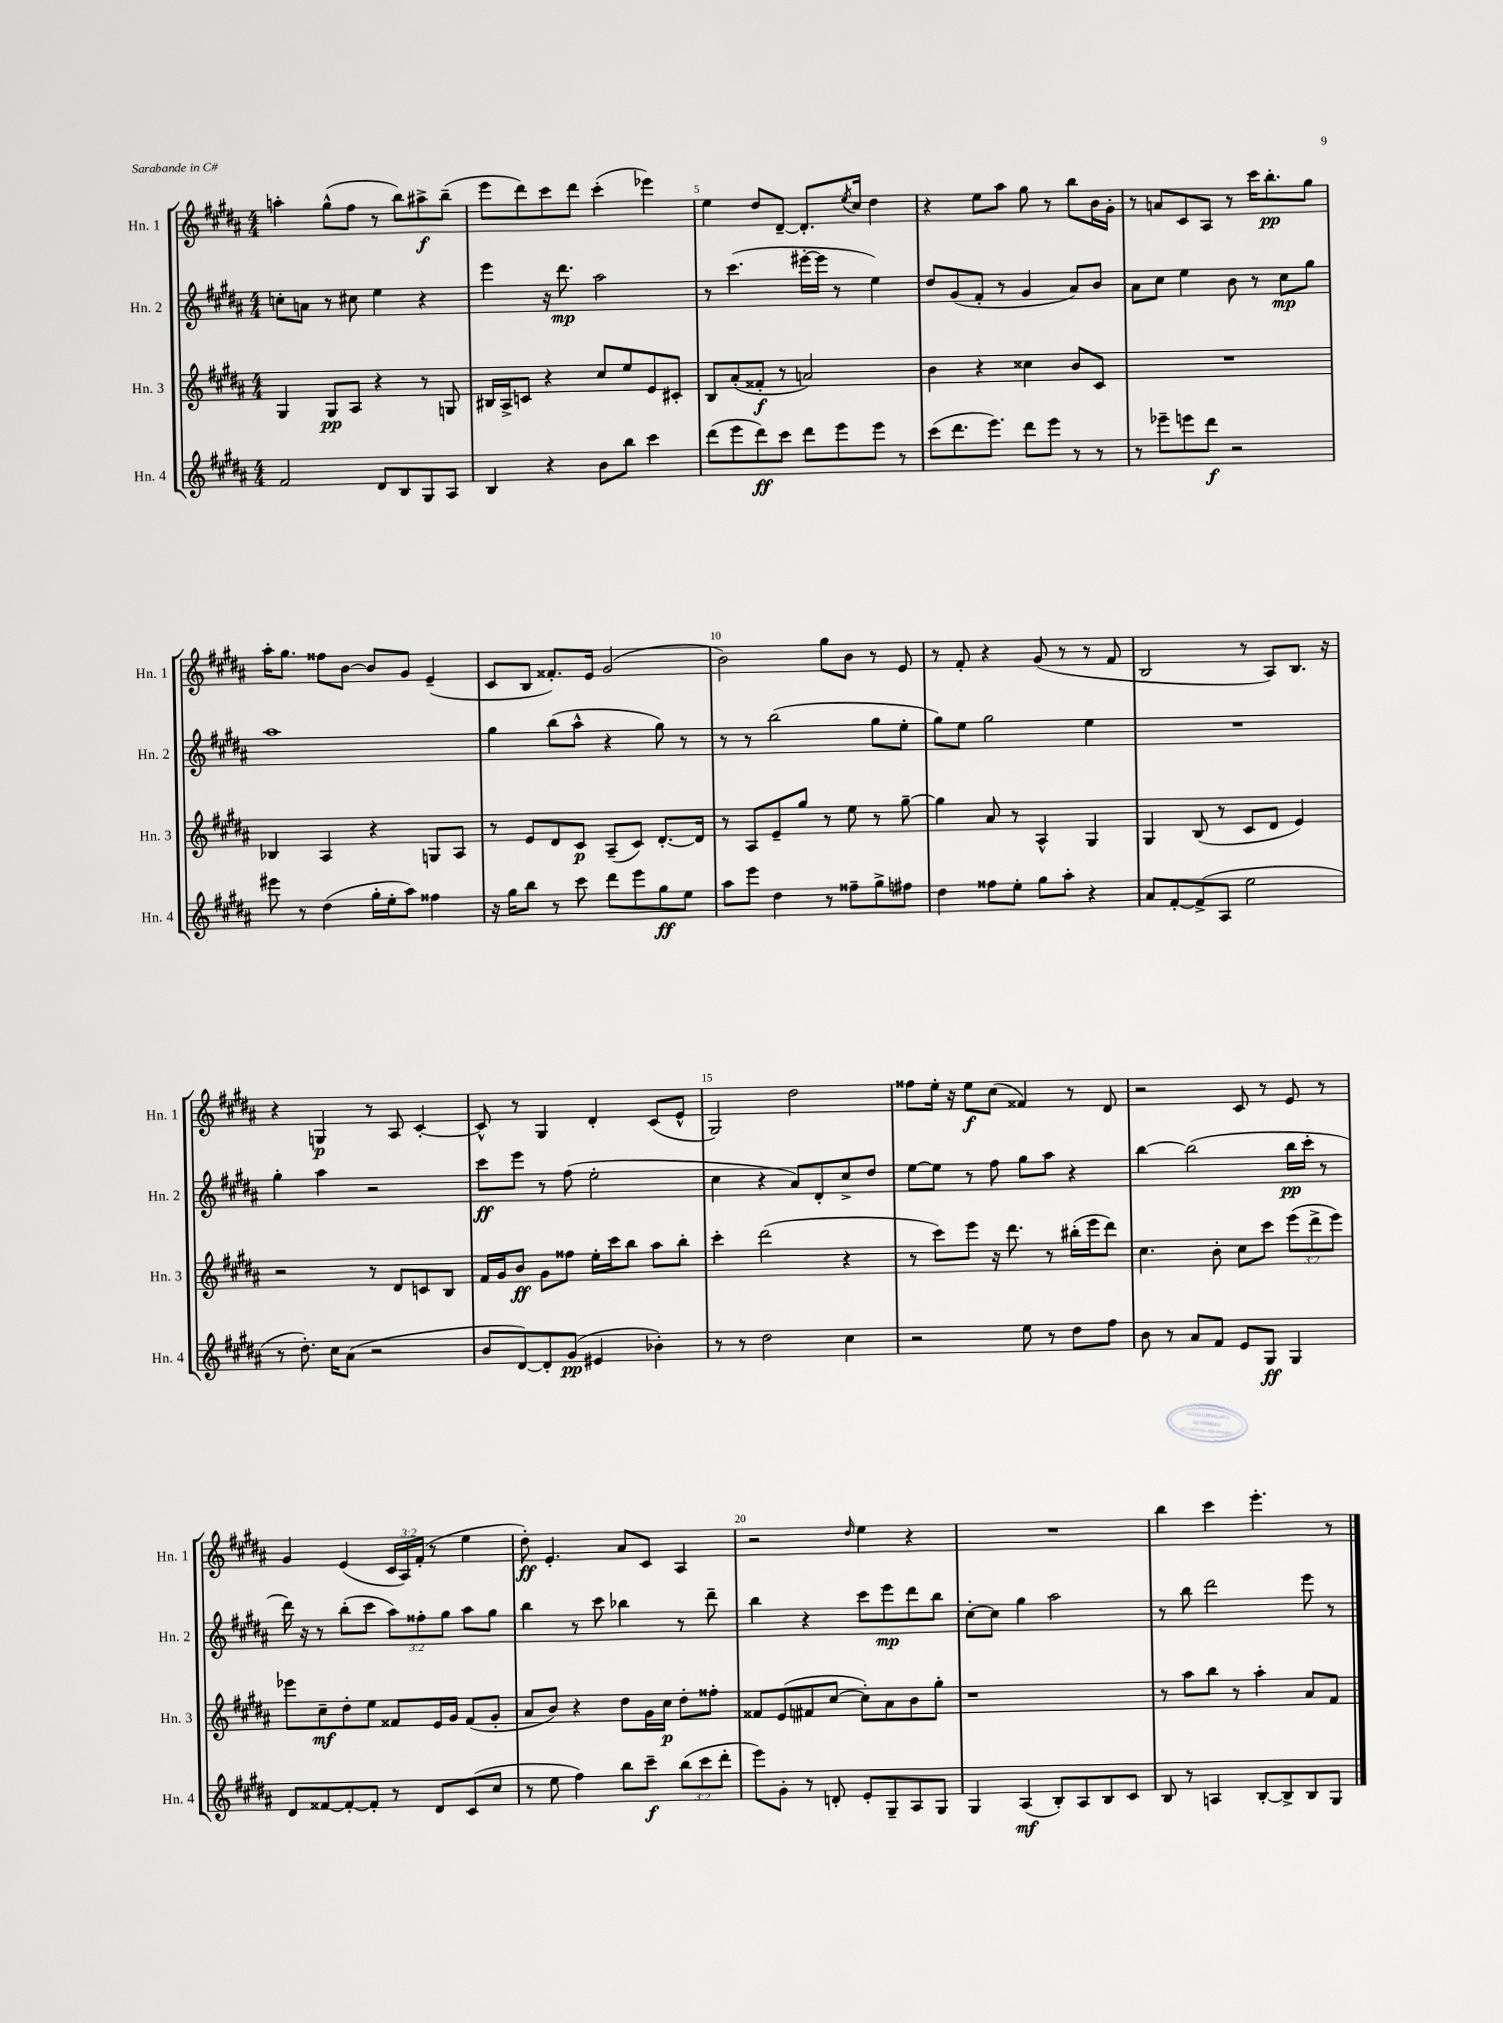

**kern	**dynam	**kern	**dynam	**kern	**dynam	**kern	**dynam
*part4	*part4	*part3	*part3	*part2	*part2	*part1	*part1
*staff4	*staff4	*staff3	*staff3	*staff2	*staff2	*staff1	*staff1
*I"Hn. 4	*	*I"Hn. 3	*	*I"Hn. 2	*	*I"Hn. 1	*
*I'Hn. 4	*	*I'Hn. 3	*	*I'Hn. 2	*	*I'Hn. 1	*
*clefG2	*	*clefG2	*	*clefG2	*	*clefG2	*
*k[f#c#g#d#a#]	*	*k[f#c#g#d#a#]	*	*k[f#c#g#d#a#]	*	*k[f#c#g#d#a#]	*
*M4/4	*	*M4/4	*	*M4/4	*	*M4/4	*
=3	=3	=3	=3	=3	=3	=3	=3
2f#/	.	4G#/	.	8ccn'\L	.	4aan'\	.
.	.	.	.	8an\J	.	.	.
.	.	8G#/L	pp	8r	.	(8gg#^^\L	.
.	.	8A#/J	.	8cc#X\	.	8ff#\J	.
8d#/L	.	4r	.	4ee\	.	8r	.
8B/	.	.	.	.	.	8bb\L)	.
8G#/	.	8r	.	4r	.	8aa#X^\	f
8A#/J	.	8Gn/	.	.	.	(8bb~\J	.
=4	=4	=4	=4	=4	=4	=4	=4
4B/	.	16B#X/LL	.	4eee\	.	8eee\L	.
.	.	16A#^/J	.	.	.	.	.
.	.	8cn/J	.	.	.	8ddd#\)	.
4r	.	4r	.	16r	.	8ccc#\	.
.	.	.	.	8.ddd#\	mp	.	.
.	.	.	.	.	.	8ddd#\J	.
8b\L	.	8cc#/L	.	2aa#\	.	(4ccc#'\	.
8bb\J	.	8ee/	.	.	.	.	.
4ccc#\	.	8e/	.	.	.	4eee-X\)	.
.	.	8c#X'/J	.	.	.	.	.
=5	=5	=5	=5	=5	=5	=5	=5
(8ddd#\L	.	8B/L	.	8r	.	4ee\	.
8eee\	.	(8a#'/	.	(4.ccc#\	.	.	.
8ddd#\)	ff	8f##X'/J	f	.	.	8dd#/L	.
8ccc#\J	.	8r	.	.	.	[8d#~/J	.
8ddd#\L	.	2an/)	.	[16eee#X'\LL	.	8.d#'/L]	.
.	.	.	.	16eee#\JJ]	.	.	.
8eee\	.	.	.	8r	.	.	.
.	.	.	.	.	.	8qee/	.
.	.	.	.	.	.	16cc#/Jk	.
8eee\J	.	.	.	4ee\)	.	4dd#\	.
8r	.	.	.	.	.	.	.
=6	=6	=6	=6	=6	=6	=6	=6
(8ccc#\L	.	4b\	.	8dd#/L	.	4r	.
8.ddd#\	.	.	.	(8g#/	.	.	.
.	.	4r	.	8f#'/J	.	8ee\L	.
8.eee\J)	.	.	.	.	.	.	.
.	.	.	.	8r	.	8aa#\J	.
8ddd#\L	.	4cc##X\	.	4g#/	.	8gg#\	.
8eee\J	.	.	.	.	.	8r	.
8r	.	8b/L	.	8a#/L)	.	8bb\L	.
8r	.	8c#/J	.	8b/J	.	16b\L	.
.	.	.	.	.	.	16g#'\JJ	.
=7	=7	=7	=7	=7	=7	=7	=7
8r	.	1r	.	8a#\L	.	8r	.
8eee-X~\L	.	.	.	8cc#\J	.	8an/L	.
8eeen\	.	.	.	4ee\	.	8c#/	.
8ddd#\J	f	.	.	.	.	8A#/J	.
2r	.	.	.	8b\	.	8r	.
.	.	.	.	8r	.	16ccc#\KL	.
.	.	.	.	.	.	8.bb'\	pp
.	.	.	.	8cc#\L	mp	.	.
.	.	.	.	8gg#\J	.	8gg#\J	.
!!LO:LB:g=z
=8	=8	=8	=8	=8	=8	=8	=8
8eee#X\	.	4B-X/	.	1aa#	.	16aa#'\KL	.
.	.	.	.	.	.	8.gg#\J	.
8r	.	.	.	.	.	.	.
(4dd#\	.	4A#/	.	.	.	8ff##X\L	.
.	.	.	.	.	.	[8b\J	.
16gg#'\LL	.	4r	.	.	.	8b/L]	.
16ee'\J	.	.	.	.	.	.	.
8aa#\J)	.	.	.	.	.	8g#/J	.
4ff##X\	.	8Gn/L	.	.	.	(4e~/	.
.	.	8A#/J	.	.	.	.	.
=9	=9	=9	=9	=9	=9	=9	=9
16r	.	8r	.	4gg#\	.	8c#/L	.
16gg#\KL	.	.	.	.	.	.	.
8bb\J	.	8e/L	.	.	.	8B/J	.
8r	.	8d#/	.	(8bb\L	.	8.f##X'/L)	.
8ccc#\	.	8c#/J	p	8aa#^^\J	.	.	.
.	.	.	.	.	.	16e/Jk	.
8ddd#\L	.	(8A#~/L	.	4r	.	(2g#/	.
8eee\	.	8c#/J)	.	.	.	.	.
8gg#\	ff	[8.d#'/L	.	8gg#\)	.	.	.
8ee\J	.	.	.	8r	.	.	.
.	.	16d#/Jk]	.	.	.	.	.
=10	=10	=10	=10	=10	=10	=10	=10
8aa#\L	.	8r	.	8r	.	2b\)	.
8eee\J	.	8A#/L	.	8r	.	.	.
4dd#\	.	8e~/	.	(2bb\	.	.	.
.	.	8gg#/J	.	.	.	.	.
8r	.	8r	.	.	.	8gg#\L	.
8ff##X~\L	.	8ee\	.	.	.	8b\J	.
8gg#^\	.	8r	.	8gg#\L	.	8r	.
8ff#X\J	.	[8gg#~\	.	8ee'\J	.	8e/	.
=11	=11	=11	=11	=11	=11	=11	=11
4dd#\	.	4gg#\]	.	8gg#\L)	.	8r	.
.	.	.	.	8ee\J	.	8f#'/	.
8ff##X\L	.	8a#/	.	2gg#\	.	4r	.
8ee'\J	.	8r	.	.	.	.	.
8gg#\L	.	4A#^^/	.	.	.	(8g#/	.
8aa#'\J	.	.	.	.	.	8r	.
4r	.	4G#/	.	4ee\	.	8r	.
.	.	.	.	.	.	8f#/	.
=12	=12	=12	=12	=12	=12	=12	=12
8a#/L	.	4G#/	.	1r	.	2B/	.
[8f#'/	.	.	.	.	.	.	.
(8f#^/]	.	(8B/	.	.	.	.	.
8A#/J	.	8r	.	.	.	.	.
2ee\	.	8c#/L	.	.	.	8r	.
.	.	8d#/J	.	.	.	8A#/L)	.
.	.	4e/)	.	.	.	8.B/J	.
.	.	.	.	.	.	16r	.
!!LO:LB:g=z
=13	=13	=13	=13	=13	=13	=13	=13
8r	.	2r	.	4gg#'\	.	4r	.
8.dd#'\)	.	.	.	.	.	.	.
.	.	.	.	4aa#\	.	4Gn/	p
16cc#\KL	.	.	.	.	.	.	.
(8a#\J	.	.	.	.	.	.	.
2r	.	8r	.	2r	.	8r	.
.	.	8d#/L	.	.	.	8A#/	.
.	.	8cn/	.	.	.	[4c#'/	.
.	.	8B/J	.	.	.	.	.
=14	=14	=14	=14	=14	=14	=14	=14
8b/L	.	16f#/LL	.	8ccc#\L	ff	8c#^^/]	.
.	.	16g#/J	.	.	.	.	.
[8d#/)	.	8b/J	ff	8eee\J	.	8r	.
8d#'/]	.	8g#\L	.	8r	.	4G#/	.
(8g#/J	pp	8ff##X\J	.	(8ff#\	.	.	.
4e#X/	.	16ee'\LL	.	2ee'\	.	4d#'/	.
.	.	16ccc#\J	.	.	.	.	.
.	.	8bb\J	.	.	.	.	.
4b-X'\)	.	8aa#\L	.	.	.	(8c#/L	.
.	.	8bb'\J	.	.	.	8e^^/J	.
=15	=15	=15	=15	=15	=15	=15	=15
8r	.	4ccc#'\	.	4cc#\	.	2G#/)	.
8r	.	.	.	.	.	.	.
2dd#\	.	(2ddd#\	.	4r	.	.	.
.	.	.	.	8a#/L)	.	2dd#\	.
.	.	.	.	8d#'/	.	.	.
4cc#\	.	4r	.	8cc#^/	.	.	.
.	.	.	.	8dd#/J	.	.	.
=16	=16	=16	=16	=16	=16	=16	=16
2r	.	8r	.	[8ee\L	.	8ff##X\L	.
.	.	8ccc#\L)	.	8ee\J]	.	16ee'\Jk	.
.	.	.	.	.	.	16r	.
.	.	8eee\J	.	8r	.	8ee\L	f
.	.	16r	.	8ff#\	.	(8cc#\J	.
.	.	8.ddd#\	.	.	.	.	.
8ee\	.	.	.	8gg#\L	.	4f##X/)	.
8r	.	8r	.	8aa#\J	.	.	.
8dd#\L	.	(16bb#X'\LL	.	4r	.	8r	.
.	.	16eee\J	.	.	.	.	.
8ff#\J	.	8ddd#\J)	.	.	.	8d#/	.
=17	=17	=17	=17	=17	=17	=17	=17
8b\	.	4.cc#\	.	[4bb\	.	2r	.
8r	.	.	.	.	.	.	.
8a#/L	.	.	.	(2bb\]	.	.	.
8f#/J	.	8b'\	.	.	.	.	.
8e/L	.	8cc#\L	.	.	.	8c#/	.
8G#/J	ff	8ccc#\J	.	.	.	8r	.
4G#/	.	(12eee\L	.	16bb\LL	pp	8e/	.
.	.	.	.	16ccc#'\JJ	.	.	.
.	.	12ddd#^\	.	.	.	.	.
.	.	.	.	8r	.	8r	.
.	.	12eee\J)	.	.	.	.	.
!!LO:LB:g=z
=18	=18	=18	=18	=18	=18	=18	=18
8d#/L	.	8eee-X\L	.	16ddd#\)	.	4g#/	.
.	.	.	.	16r	.	.	.
[8f##X/	.	8cc#~\	mf	8r	.	.	.
8f##'/_	.	8dd#'\	.	(8bb'\L	.	(4e/	.
8f##'/J]	.	8ee\J	.	8ccc#\J	.	.	.
8r	.	8f##X/L	.	12aa#\L)	.	24c#/LL	.
.	.	.	.	.	.	24A#/)	.
.	.	.	.	12ff##X'\	.	(24f#'/JJ	.
8d#/L	.	16e/L	.	.	.	8r	.
.	.	.	.	12gg#\J	.	.	.
.	.	16g#/JJ	.	.	.	.	.
(8c#/	.	(8f##/L	.	8aa#\L	.	4ee\	.
8cc#/J	.	8g#'/J	.	8gg#\J	.	.	.
=19	=19	=19	=19	=19	=19	=19	=19
8r	.	8a#/L	.	4bb\	.	8dd#'\)	ff
8ee\	.	8b/J)	.	.	.	4.e'/	.
4ff#\)	.	4r	.	8r	.	.	.
.	.	.	.	8ccc#\	.	.	.
8bb\L	.	8dd#\L	.	4bb-X\	.	8a#/L	.
8ccc#~\J	f	16g#\L	.	.	.	8c#/J	.
.	.	16cc#\JJ	p	.	.	.	.
(12bb\L	.	8dd#'\L	.	8r	.	4A#/	.
12ccc#\	.	.	.	.	.	.	.
.	.	8ff##X'\J	.	8ddd#~\	.	.	.
12ddd#'\J	.	.	.	.	.	.	.
=20	=20	=20	=20	=20	=20	=20	=20
8eee\L)	.	8f##X/L	.	4bb\	.	2r	.
8g#'\J	.	(8e/	.	.	.	.	.
8r	.	8f#X/	.	4r	.	.	.
8dn'/	.	[8cc#/J	.	.	.	.	.
.	.	.	.	.	.	16qqdd#/	.
8e'/L	.	8cc#'\L])	.	8ccc#\L	.	4ee\	.
8G#~/	.	8a#\	.	8eee\	mp	.	.
8A#/	.	8b\	.	8ddd#\	.	4r	.
8G#/J	.	8gg#'\J	.	8bb\J	.	.	.
=21	=21	=21	=21	=21	=21	=21	=21
4G#/	.	1r	.	[8cc#'\L	.	1r	.
.	.	.	.	8cc#\J]	.	.	.
(4A#/	mf	.	.	4gg#\	.	.	.
8B'/L)	.	.	.	2aa#\	.	.	.
8A#/	.	.	.	.	.	.	.
8B/	.	.	.	.	.	.	.
8c#/J	.	.	.	.	.	.	.
=22	=22	=22	=22	=22	=22	=22	=22
8B/	.	8r	.	8r	.	4bb\	.
8r	.	8aa#\L	.	8bb\	.	.	.
4An/	.	8bb\J	.	2ddd#\	.	4ccc#\	.
.	.	8r	.	.	.	.	.
[8B'/L	.	4aa#'\	.	.	.	4.eee'\	.
8B^/]	.	.	.	.	.	.	.
8B/	.	8a#/L	.	8eee\	.	.	.
8G#/J	.	8f#/J	.	8r	.	8r	.
==	==	==	==	==	==	==	==
*-	*-	*-	*-	*-	*-	*-	*-
